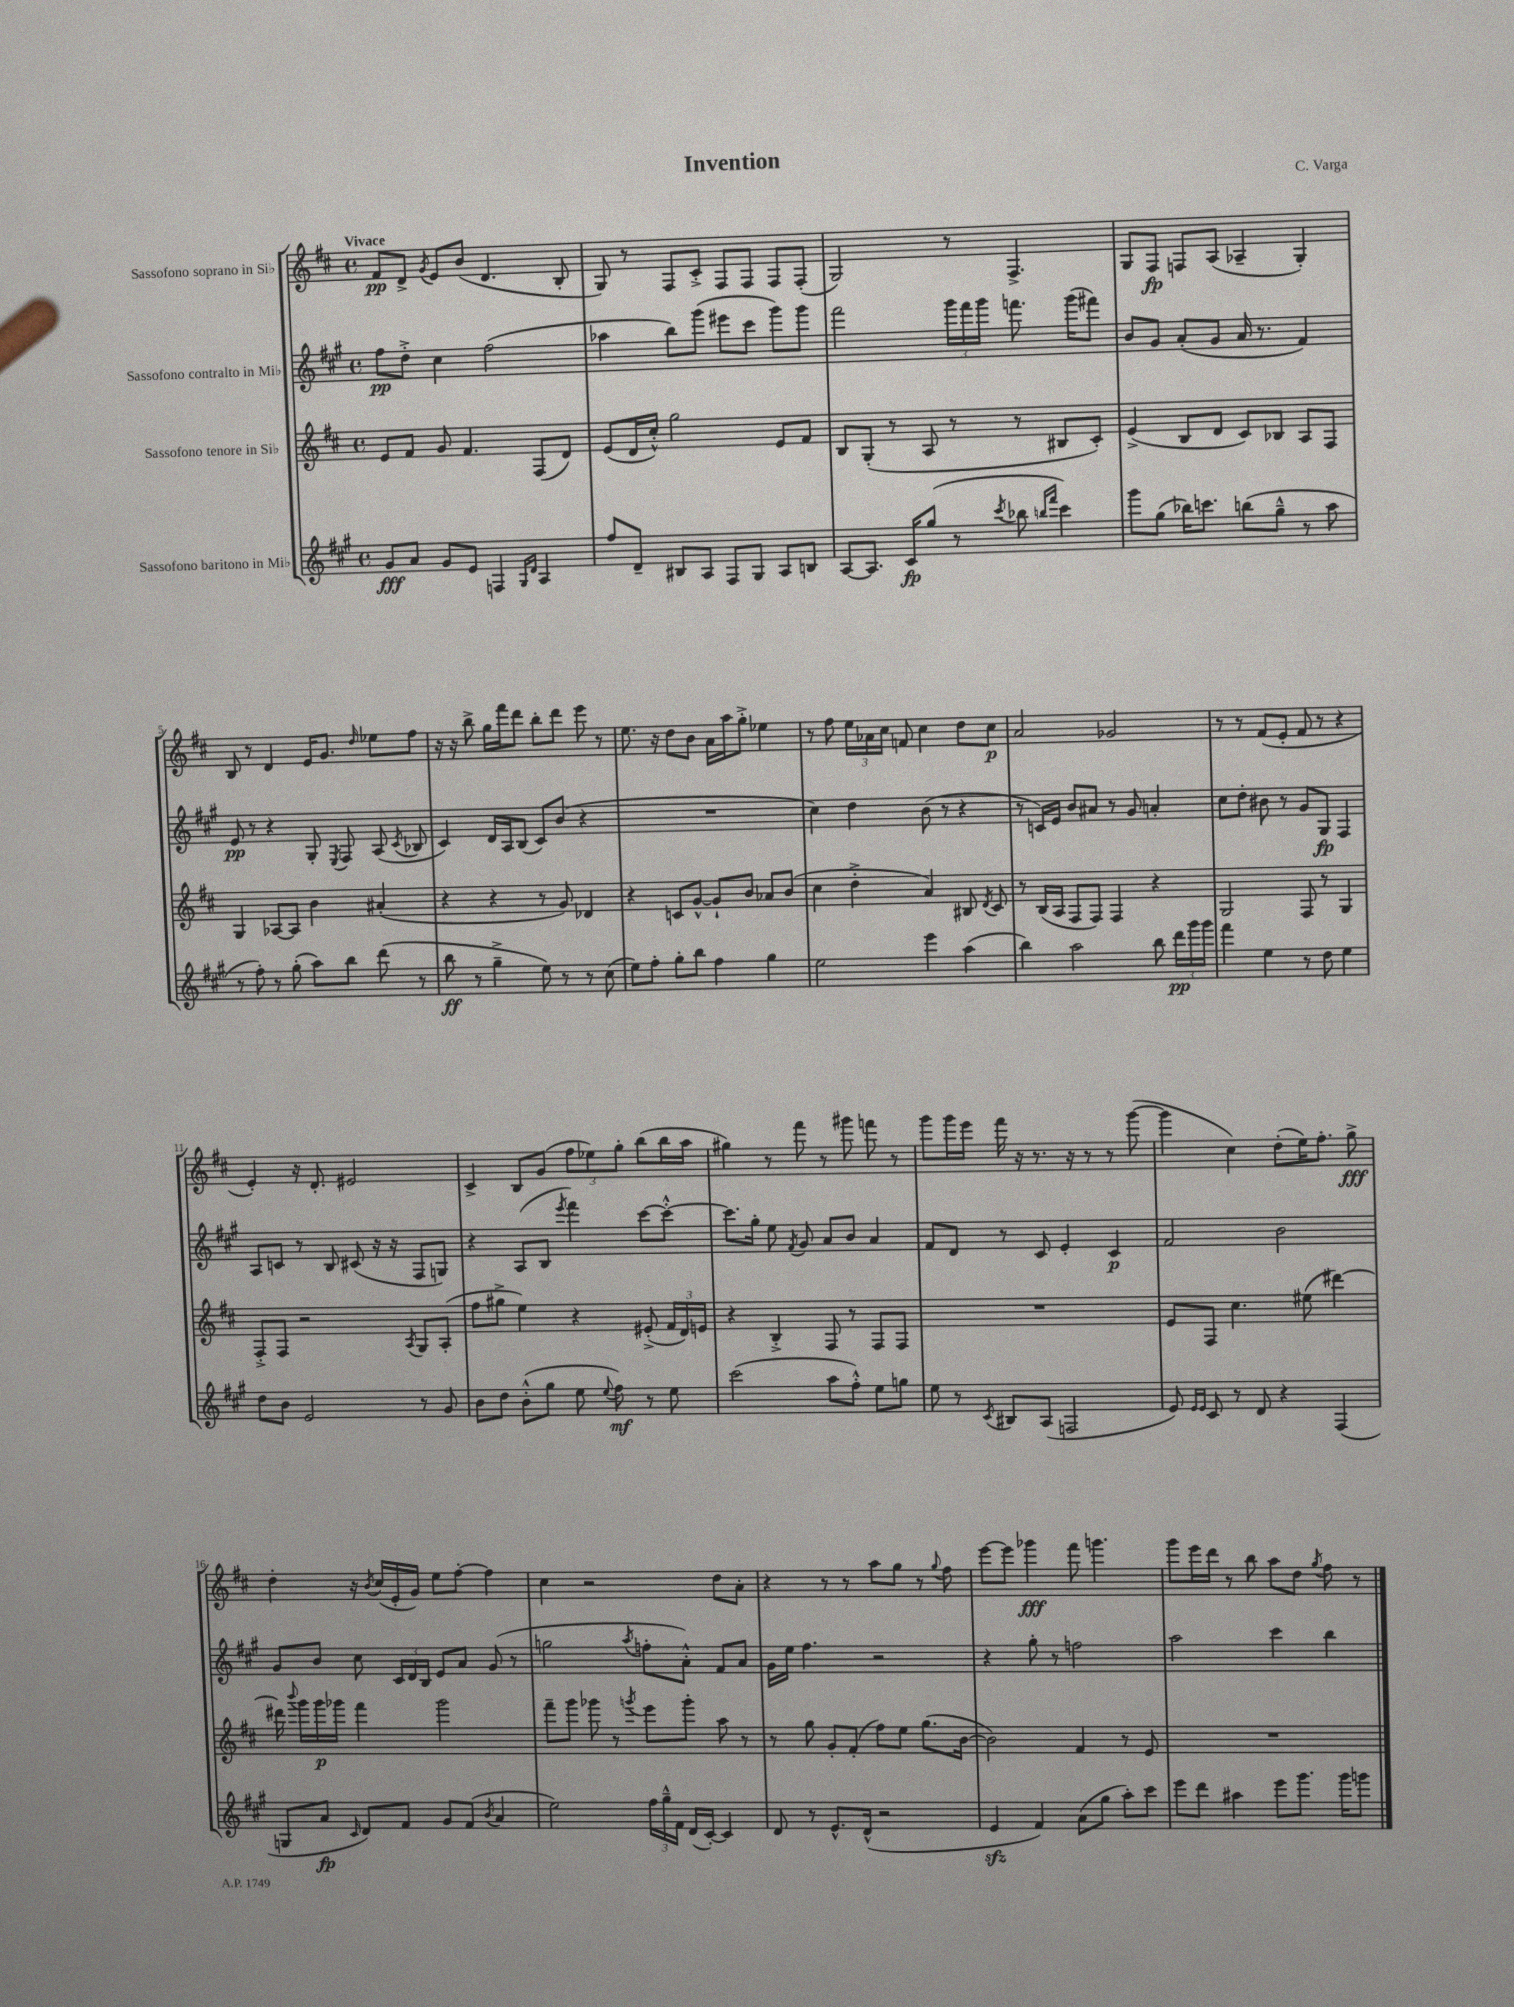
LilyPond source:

\header { title = "Invention" composer = "C. Varga" }
<<
\new StaffGroup <<
\new Staff = "s0" \with { instrumentName = "Sassofono soprano in Sib" } {
    \clef treble \key d \major \defaultTimeSignature \time 4/4 \tempo "Vivace"
    \autoBeamOff fis'8[\pp d'8]-> \acciaccatura { g'8 } e'8[ b'8]( d'4. b8-. |
    g8) r8 fis8[ cis'8]-.-> fis8[ fis8] fis8[ fis8]-.( |
    g2) r8 fis4.-> |
    g8[ fis8]\fp f8[ a8]( aes4-- g4-.) |
    b8 r8 d'4 e'16[ g'8.] \grace { d''16 } ees''8[ fis''8] |
    r16 r16 b''8-> g''16[ fis'''16 d'''8] b''8[-. d'''8] e'''8 r8 |
    e''8. r16 d''8[ b'8] a'16[ a''16 g''8]-.-> ees''4 |
    r8 fis''8 \tuplet 3/2 { e''16[ aes'16 cis''16] } f'8 cis''4 d''8[ cis''8]\p |
    a'2 ges'2 |
    r8 r8 fis'8[( e'8]-. fis'8 r8 r4 |
    e'4-.) r16 d'8.-. eis'2 |
    cis'4-> b8[ g'8]( \tuplet 3/2 { fis''8[ ees''8) g''8]-. } b''8[( b''16 a''16] |
    gis''4) r8 fis'''8 r8 gis'''8 f'''8 r8 |
    g'''8[ g'''16 e'''16] fis'''16 r16 r8. r16 r8 r8 g'''8~( |
    g'''4 cis''4) d''8[-.( e''16) fis''8.]-. g''8->\fff |
    d''4-. r16 \acciaccatura { b'8 } cis''16[( e'16-. g'16]) e''8[ fis''8]~-. fis''4 |
    cis''4 r2 d''8[ a'8]-. |
    r4 r8 r8 a''8[ g''8] r8 \appoggiatura { g''8 } fis''8 |
    e'''8[~ e'''8] ges'''4\fff fis'''8 g'''4. |
    g'''8[ e'''16 d'''16] r8 b''8 a''8[ d''8] \acciaccatura { g''8 } fis''8 r8 \bar "|." |
}
\new Staff = "s1" \with { instrumentName = "Sassofono contralto in Mib" } {
    \clef treble \key a \major \defaultTimeSignature \time 4/4
    \autoBeamOff fis''8[\pp d''8]-.-> cis''4 fis''2( |
    aes''4 b''8[) gis'''8]( eis'''8[ cis'''8] gis'''8[) gis'''8] |
    fis'''2 \tuplet 3/2 { gis'''16[ fis'''16 gis'''16] } f'''8. gis'''16[( fis'''8]) |
    b'8[ gis'8] a'8[-.( gis'8] a'16 r8. fis'4) |
    e'8\pp r8 r4 gis8-. \acciaccatura { e8 } fis8 a8( \acciaccatura { cis'8 } bes8 |
    cis'4) d'16[ a16 b8]( cis'8[) b'8]( r4 |
    R1 |
    cis''4) d''4 b'8( r8 r4 |
    r8 c'16[) e'16] b'8[ ais'8] r8 gis'8 a'4-. |
    cis''8[ d''8]-. bis'8 r8 gis'8[ gis8]\fp fis4 |
    a8[ c'8] r8 b8 cis'8( r16 r16 fis8[ g8]) |
    r4 a8[( b8] \acciaccatura { e'''8 } fis'''4) cis'''8[~ cis'''8]~-.-^ |
    cis'''8.[ gis''16]-. e''8 \acciaccatura { fis'8 } gis'8 a'8[ b'8] a'4 |
    fis'8[ d'8] r8 cis'8 e'4-. cis'4\p |
    fis'2 b'2 |
    gis'8[ b'8] cis''8 \tuplet 3/2 { cis'16[ d'16 b16] } e'8[ a'8] gis'8( r8 |
    g''2 \acciaccatura { a''8 } f''8[-. a'8]-.-^) fis'8[ a'8] |
    gis'16[ e''16] fis''4. r2 |
    r4 gis''8-. r8 f''2 |
    a''2 cis'''4 b''4 \bar "|." |
}
\new Staff = "s2" \with { instrumentName = "Sassofono tenore in Sib" } {
    \clef treble \key d \major \defaultTimeSignature \time 4/4
    \autoBeamOff e'8[ fis'8] g'8 fis'4. fis8[( d'8]) |
    e'8[( d'16 cis''16]-.-^) g''2 e'8[ fis'8] |
    b8[ g8]-.( r8 a8 r8 r8 bis8[ cis'8]-.) |
    e'4->( b8[ d'8] cis'8[) bes8] a8[ fis8] |
    g4 aes8[~ aes8] b'4 ais'4-.( |
    r4 r4 r8 g'8) des'4 |
    r4 c'8[ g'8]~-^ g'8[-! b'8] aes'8[ b'8]( |
    cis''4 d''4-.-> a'4) bis8 \acciaccatura { d'8 } cis'8 |
    r8 b16[( a16] fis8[ fis8]) fis4 r4 |
    g2 fis8 r8 g4 |
    fis8[-.-> fis8] r2 \acciaccatura { a8 } g8[ a8]-.( |
    fis''8[ gis''8]-> e''4) r4 eis'8-.->( \tuplet 3/2 { fis'16[ d'16) e'16] } |
    r4 b4-.-> fis8 r8 fis8[ fis8] |
    R1 |
    e'8[ fis8] cis''4. eis''8( dis'''4~) |
    dis'''16 \appoggiatura { b'''8 } g'''16[ g'''16\p ges'''16] fis'''4 ges'''2 |
    fis'''8[-- g'''8] ges'''8 r8 \acciaccatura { g'''8 } e'''8[ g'''8]-. a''8 r8 |
    r8 g''8 g'8[-. fis'8]-.( fis''8[) e''8] g''8.[( b'16]~ |
    b'2) fis'4 r8 e'8 |
    R1 \bar "|." |
}
\new Staff = "s3" \with { instrumentName = "Sassofono baritono in Mib" } {
    \clef treble \key a \major \defaultTimeSignature \time 4/4
    \autoBeamOff gis'8[\fff a'8] gis'8[ e'8] f4 \grace { gis16[ d'16] } a4 |
    fis''8[ d'8]-- bis8[ a8] fis8[ gis8] a8[ b8] |
    a8[~ a8.] cis'16[\fp gis''8]( r8 \acciaccatura { cis'''8 } bes''8 \grace { b''16[ fis'''16] } cis'''4) |
    gis'''8[ gis''8]( bes''16[) c'''8.] b''8[( gis''8]---^ r8 a''8 |
    r8 fis''8-.) r8 gis''8-.( a''8[) b''8] d'''8( r8 |
    b''8\ff r8 gis''4---> e''8) r8 r8 cis''8( |
    e''8[) fis''8]-. gis''8[-. b''8] fis''4 gis''4 |
    e''2 e'''4 a''4( |
    b''4) a''2 b''8 \tuplet 3/2 { d'''16[\pp gis'''16 gis'''16] } |
    fis'''4 e''4 r8 d''8 e''4 |
    d''8[ b'8] e'2 r8 gis'8 |
    b'8[ d''8] b'8[-.-^( gis''8] e''8 \appoggiatura { e''8 } fis''8\mf) r8 e''8 |
    cis'''2( a''8[ fis''8]-.-^) e''8[ g''8] |
    e''8 r8 \acciaccatura { cis'8 } bis8[ a8]( f2 |
    e'8) \grace { e'16[ e'16] } cis'8 r8 d'8 r4 fis4( |
    g8[ a'8]\fp \grace { cis'16 } d'8[) fis'8] gis'8[ fis'8]( \acciaccatura { b'8 } a'4 |
    e''2) \tuplet 3/2 { fis''16[ gis''16---^ fis'16] } d'16[( cis'16]~-.) cis'4 |
    d'8 r8 e'8.[-^ d'16]-^( r2 |
    e'4\sfz fis'4) a'8[( gis''8] a''8[-.) cis'''8] |
    e'''8[ d'''8] ais''4 e'''8[ gis'''8.] gis'''16[ g'''8] \bar "|." |
}
>>
>>
